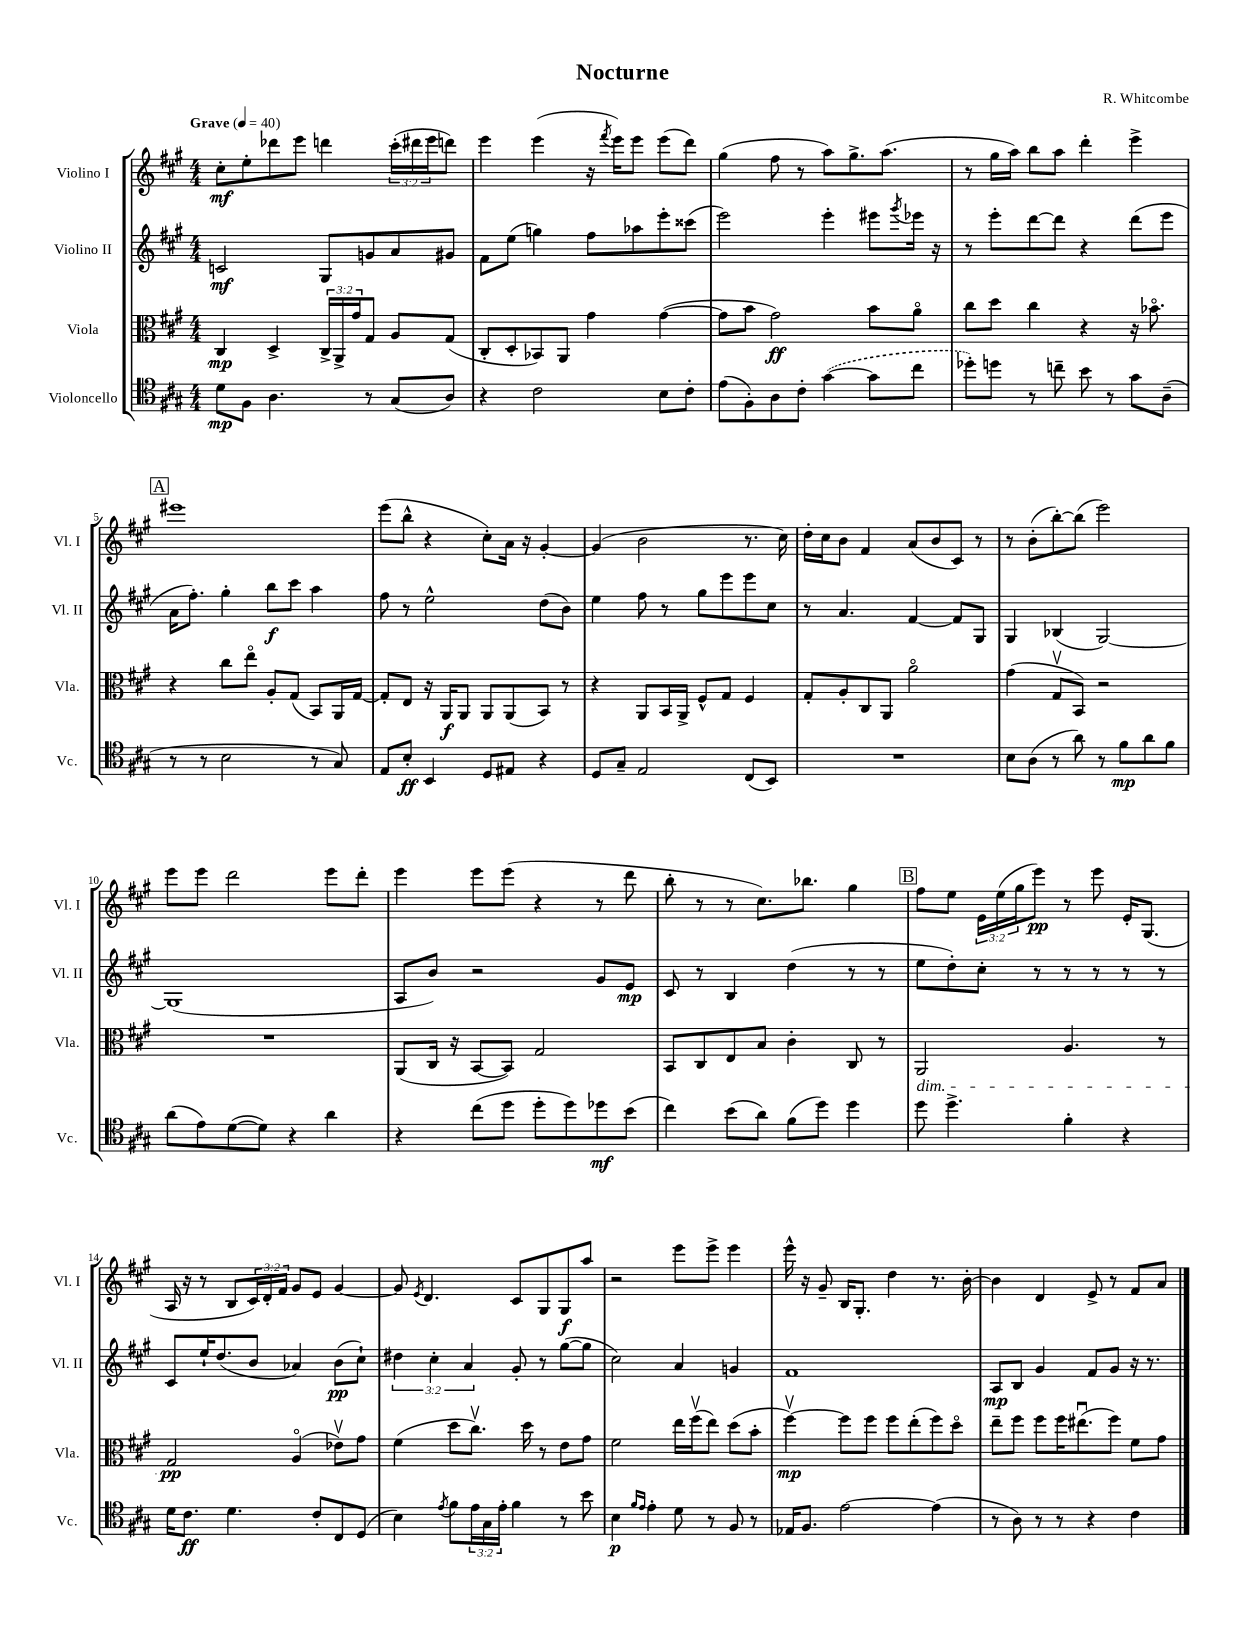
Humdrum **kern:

**kern	**kern	**kern	**kern
*staff4	*staff3	*staff2	*staff1
*clefC4	*clefC3	*clefG2	*clefG2
*k[f#c#g#]	*k[f#c#g#]	*k[f#c#g#]	*k[f#c#g#]
*M4/4	*M4/4	*M4/4	*M4/4
*MM40	*MM40	*MM40	*MM40
8d	4C#	2c	8cc#'
8F#	.	.	8ee'
4.A	4D^	.	8ddd-
.	.	.	8eee
.	24C#^	8G#	4ddd
.	24AA^	.	.
.	24g#	.	.
8r	8G#	8g	.
(8G#	8A	8a	(24ccc#'
.	.	.	24ddd#
.	.	.	24eee
8A)	(8G#	8g#	8ddd)
=	=	=	=
4r	8C#'	8f#	4eee
.	8D'	(8ee	.
2c#	8BB-)	4gg)	(4eee
.	8AA	.	.
.	4g#	8ff#	16r
.	.	.	8qfff#
.	.	.	16eee)
.	.	8aa-	8eee
8B	([4g#	8eee'	(8eee
8c#'	.	(8ccc##	8ddd)
=	=	=	=
(8e	8g#]	2eee)	(4gg#
8F#')	8b	.	.
8A	2g#)	.	8ff#
8c#'	.	.	8r
([4g#	.	4eee'	8aa)
.	.	.	8.gg#^
8g#]	8b	8eee#	.
.	.	.	(8.aa
.	.	8qggg#	.
8cc#	8ao	16eee-	.
.	.	16r	.
=	=	=	=
8dd-')	8cc#	8r	8r
8dd	8dd	8eee'	16gg#
.	.	.	16aa)
8r	4cc#	[8ddd	8bb
8cc~	.	8ddd]	8aa
8b	4r	4r	4ddd'
8r	.	.	.
8g#	16r	(8ddd	4eee^
.	8.b-o	.	.
(8A~	.	8eee	.
=	=	=	=
8r	4r	16a	1eee#
.	.	8.ff#')	.
8r	.	.	.
2B	8cc#	4gg#'	.
.	8eeo	.	.
.	8A'	8bb	.
.	(8G#	8ccc#	.
8r	8BB)	4aa	.
8G#)	16AA	.	.
.	[16G#	.	.
=	=	=	=
8E	8G#']	8ff#	(8eee
8B'	8E	8r	8bb^^
4BB	16r	2ee^^	4r
.	16AA	.	.
.	8AA	.	.
8D	8AA	.	8cc#')
8E#	(8AA	.	16a
.	.	.	16r
4r	8BB)	(8dd	[4g#'
.	8r	8b)	.
=	=	=	=
8D	4r	4ee	(4g#]
8G#~	.	.	.
2E	8AA	8ff#	2b
.	16BB	8r	.
.	16AA^	.	.
.	8F#^^	8gg#	.
.	8G#	8eee	.
(8C#	4F#	8eee	8.r
8BB)	.	8cc#	.
.	.	.	16cc#)
=	=	=	=
1r	8G#'	8r	16dd'
.	.	.	16cc#
.	8A'	4.a	8b
.	8C#	.	4f#
.	8AA	.	.
.	2ao	[4f#	(8a
.	.	.	8b
.	.	8f#]	8c#)
.	.	8G#	8r
=	=	=	=
8B	(4g#	4G#	8r
(8A	.	.	(8b'
8r	8G#v	(4B-	[8bb')
8a)	8BB)	.	(8bb]
8r	2r	[2G#)	2eee)
8f#	.	.	.
8a	.	.	.
8f#	.	.	.
=	=	=	=
(8a	1r	(1G#]	8eee
8e)	.	.	8eee
([8d	.	.	2ddd
8d])	.	.	.
4r	.	.	.
4a	.	.	8eee
.	.	.	8ddd'
=	=	=	=
4r	(8AA	8A	4eee
.	16C#	8b)	.
.	16r	.	.
(8cc#	[8BB	2r	8eee
8dd	8BB])	.	(8eee
8dd'	2G#	.	4r
8dd)	.	.	.
8dd-	.	8g#	8r
(8b	.	8e	8ddd
=	=	=	=
4cc#)	8BB	8c#	8bb'
.	8C#	8r	8r
(8b	8E	4B	8r
8a)	8B	.	8.cc#)
(8f#	4c#'	(4dd	.
.	.	.	8.bb-
8dd)	.	.	.
4dd	8C#	8r	4gg#
.	8r	8r	.
=	=	=	=
8dd	2AA	8ee	8ff#
4.dd^	.	8dd')	8ee
.	.	8cc#'	24e
.	.	.	(24ee
.	.	.	24gg#
.	.	8r	8eee)
4f#'	4.A	8r	8r
.	.	8r	8eee
4r	.	8r	16e'
.	.	.	(8.G#
.	8r	8r	.
=	=	=	=
16d	2G#	8c#	16A
8.c#	.	.	16r
.	.	16ee`	8r
.	.	(8.dd	.
4.d	.	.	8B
.	.	8b	24c#)
.	.	.	24d'
.	.	.	24f#
.	(4Ao	4a-)	8g#
8c#'	.	.	8e
8C#	8e-v)	(8b	[4g#
(8D	8g#	8cc#`)	.
=	=	=	=
4B)	(4f#	6dd#	8g#]
.	.	.	8qe
.	.	.	4.d
.	.	6cc#'	.
8qe	.	.	.
8f#	8dd	.	.
.	.	6a	.
24e	8.cc#v)	.	.
24G#	.	.	.
24e'	.	.	.
4f#	.	8g#'	8c#
.	16dd	.	.
.	8r	8r	8G#
8r	8e	([8gg#	8G#
8b	8g#	8gg#]	8aa
=	=	=	=
4B	2f#	2cc#)	2r
16qqf#	.	.	.
16qqe	.	.	.
4e'	.	.	.
8d	16ee	4a	8eee
.	(16ff#v	.	.
8r	8ee)	.	8eee^
8F#	(8dd	4g	4eee
8r	8b'	.	.
=	=	=	=
16E-	[4ff#v)	1f#	16eee^^
8.F#	.	.	16r
.	.	.	8g#~
[2e	8ff#]	.	16B
.	.	.	8.G#'
.	8ff#	.	.
.	8ff#	.	4dd
.	(8ee'	.	.
(4e]	8ff#)	.	8.r
.	8ddo	.	.
.	.	.	[16b'
=	=	=	=
8r	8ee~	8A	4b]
8A)	8ff#	8B	.
8r	8ff#	4g#	4d
8r	16ff#	.	.
.	(8.ee#u	.	.
4r	.	8f#	8e^
.	8ff#)	8g#	8r
4c#	8f#	16r	8f#
.	.	8.r	.
.	8g#	.	8a
==	==	==	==
*-	*-	*-	*-
